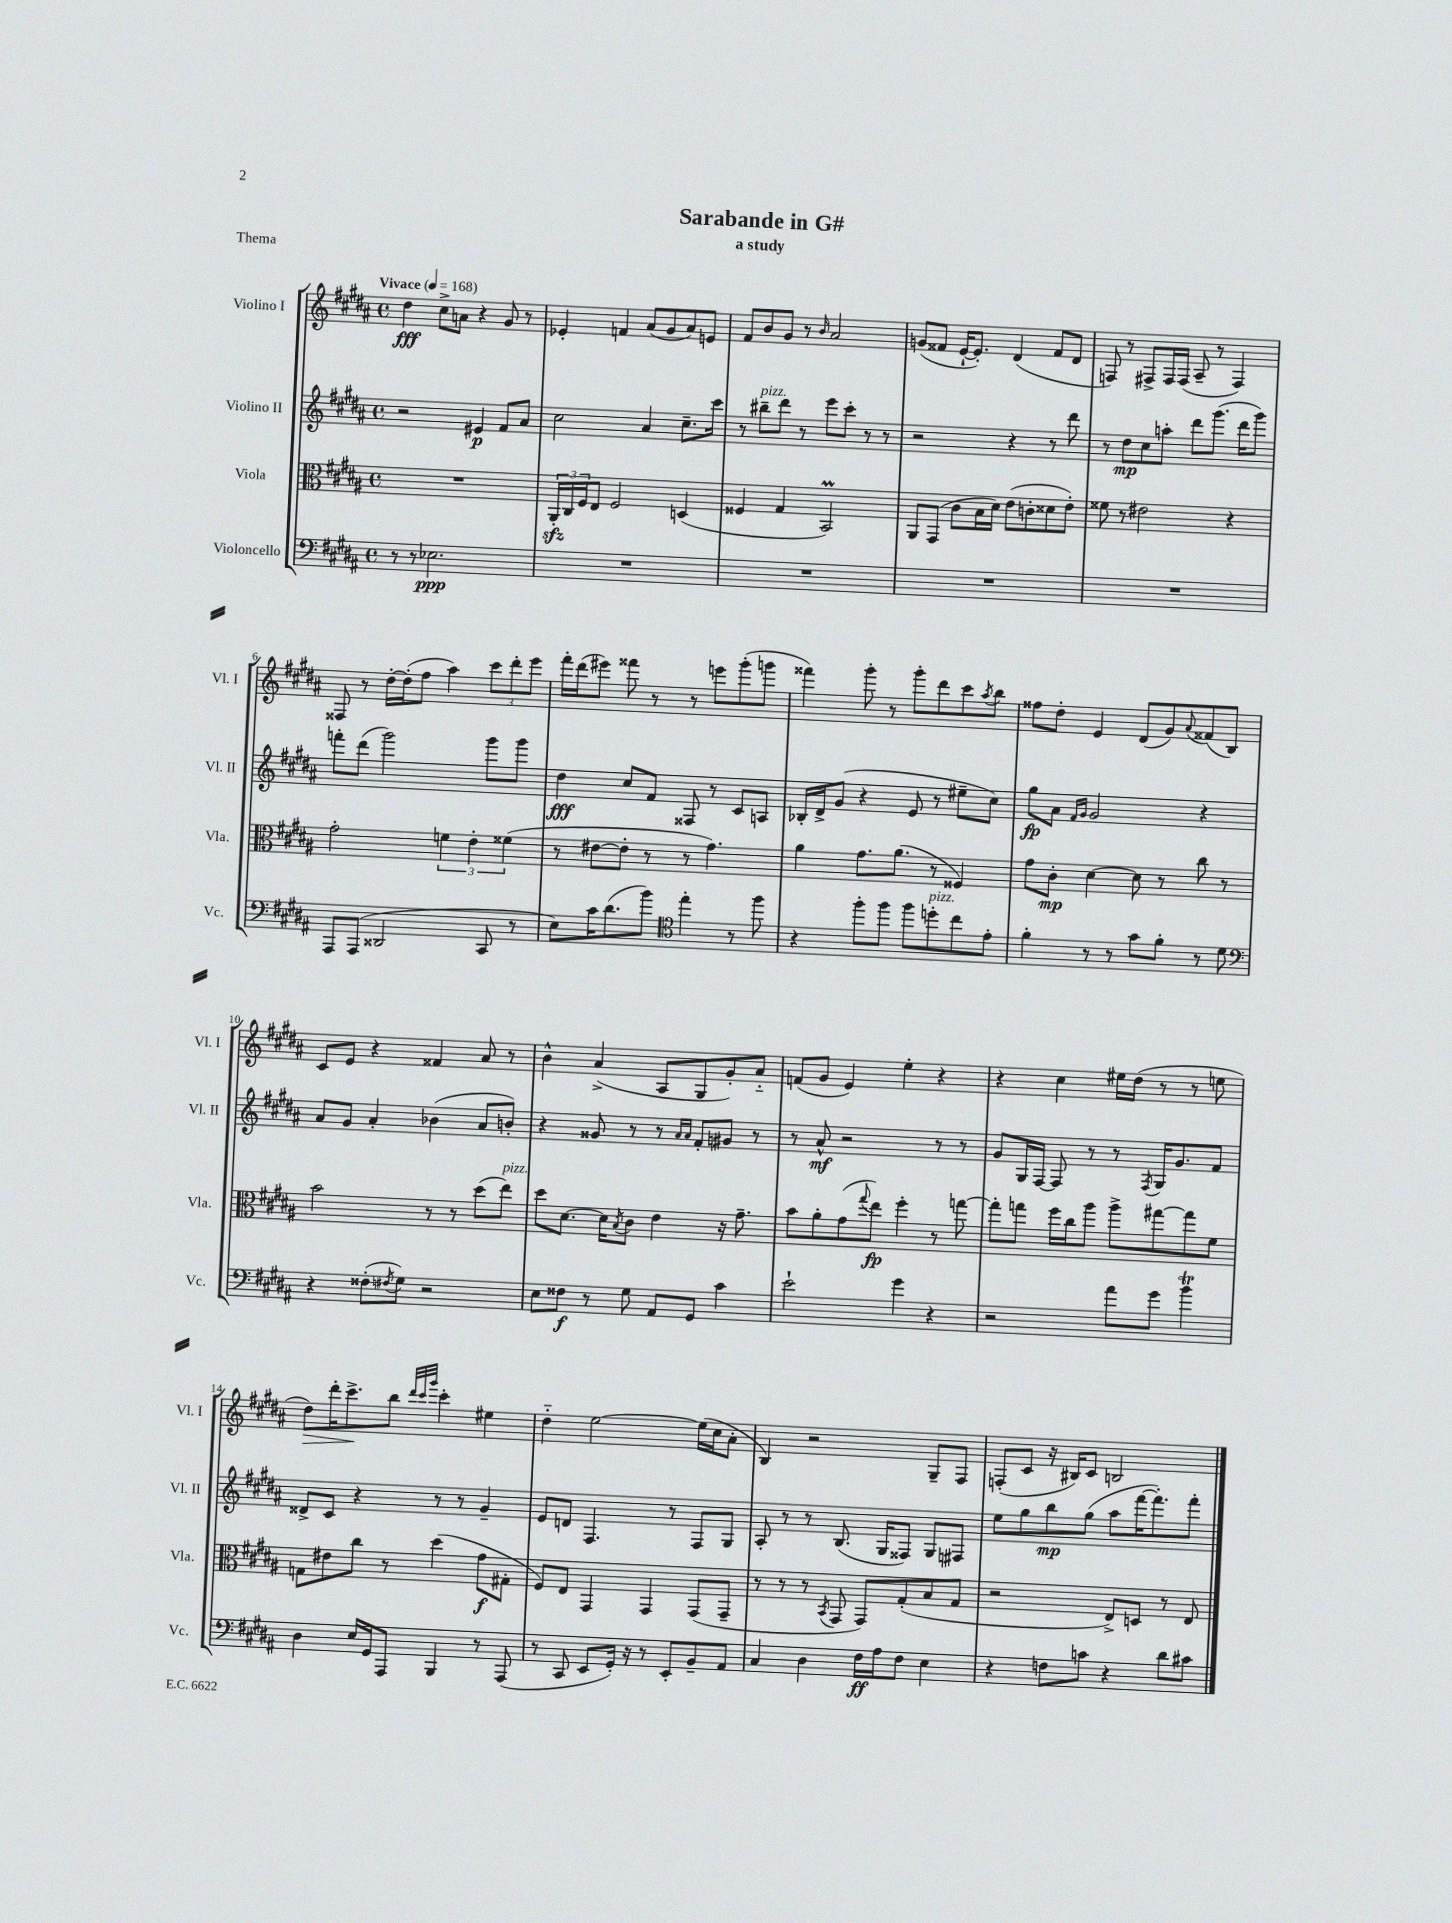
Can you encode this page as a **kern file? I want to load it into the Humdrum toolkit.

**kern	**kern	**kern	**kern
*staff4	*staff3	*staff2	*staff1
*clefF4	*clefC3	*clefG2	*clefG2
*k[f#c#g#d#a#]	*k[f#c#g#d#a#]	*k[f#c#g#d#a#]	*k[f#c#g#d#a#]
*M4/4	*M4/4	*M4/4	*M4/4
*met(c)	*met(c)	*met(c)	*met(c)
*MM168	*MM168	*MM168	*MM168
8r	1r	2r	4dd#\
8r	.	.	.
2.E-\	.	.	8cc#^\L
.	.	.	8a\J
.	.	4e#/	4r
.	.	8f#/L	8g#/
.	.	8a#/J	8r
=	=	=	=
1r	24AA#'/LL	2cc#\	4e-'/
.	24C#/	.	.
.	24F#/J	.	.
.	8E/J	.	.
.	2F#/	.	4f/
.	.	4a#/	(8a#/L
.	.	.	8g#/
.	(4D/	8.cc#~\L	8a#/)
.	.	.	8e/J
.	.	16ccc#\Jk	.
=	=	=	=
1r	4F##/	8r	8f#/L
.	.	8bb#~\L	8b/
.	4G#/	8ddd#\J	8g#/J
.	.	8r	8r
.	.	.	16qqb/
.	2BB/)	8eee\L	2a#/
.	.	8ccc#'\J	.
.	.	8r	.
.	.	8r	.
=	=	=	=
1r	8AA#/L	2r	(8g/L
.	(8GG#/J	.	8f##/J
.	8c#\L	.	[16e`/LK
.	.	.	8.e'/]J)
.	16B\L	.	.
.	16d#\JJ)	.	.
.	(8e\L	4r	(4d#/
.	8c'\	.	.
.	8d##\	8r	8f##/L
.	8e'\J)	8ddd#\	8d#/J
=	=	=	=
1r	8f##\	8r	8F/)
.	8r	8dd#\L	8r
.	2e#\	8cc#\	8F#^/L
.	.	8aa'\J	16F#/L
.	.	.	(16F#/JJ
.	.	8ddd#\L	8A#~/
.	.	(8.ggg#\J	8r
.	4r	.	4F#/)
.	.	16ddd#\LK	.
.	.	8ggg#\J)	.
=	=	=	=
8AAA#/L	2g#'\	8fff'\L	8F##/
(8AAA#/J	.	(8ddd#\J	8r
2DD##/	.	2ggg#\)	[16dd#'\LL
.	.	.	(16dd#'\]J
.	.	.	8ff#\J
.	6f\	.	4aa#\)
.	6e'\	.	.
8CC#/	.	8ggg#\L	12ccc#\L
.	(6f##\	.	12ddd#'\
8r	.	8ggg#\J	.
.	.	.	12eee\J
=	=	=	=
8E\L)	8r	4dd#\	16fff#'\LL
.	.	.	(16ddd#\J
16c#\K	[8e#\L	.	8eee#\J)
(8.d#\	.	.	.
.	8e#'\]J	8cc#/L	8fff##\
8b\J)	8r	8f#/J	8r
*clefC4	*	*	*
4ee'\	8r	8F##/	8r
.	4.g#\)	8r	8eee\L
8r	.	8c#/L	(8ggg#'\
8ff#\	.	8A/J	8ggg\J
=	=	=	=
4r	4a#\	16B-'/LL	4fff##\)
.	.	16d#^/J	.
.	.	(8g#/J	.
8ff#'\L	8.g#\L	4r	8ggg#'\
8ff#\J	.	.	8r
.	(8.a#\J	.	.
8ff#\L	.	8e/	8ggg#'\L
8dd'\	8r	8r	8ddd#\
8cc#\	4F##/)	8ee#~\L	8ccc#\
.	.	.	8qaa#/
8e'\J	.	8cc#\J)	8bb\J
=	=	=	=
4f#'\	8g#\L	8gg#\L	8ff##\L
.	8c#'\J	8a#\J	8dd#'\J
.	.	16qqf#/LL	.
.	.	16qqg#/JJ	.
8r	[4d#\	2g#/	4e/
8r	.	.	.
8g#\L	8d#\]	.	(8d#/L
8f#'\J	8r	.	8g#/)
.	.	.	8qqa#/
8r	8cc#\	4r	(8f##/
8d#\	8r	.	8B/J)
=	=	=	=
*clefF4	*	*	*
4r	2b\	8a#/L	8c#/L
.	.	8g#/J	8e/J
(8F##'\L	.	4a#'/	4r
8qF#/	.	.	.
8G#\J)	.	.	.
2r	8r	(4b-\	4f##/
.	8r	.	.
.	(8dd#\L	8a#/L	8a#/
.	8ee\J)	8b'/J)	8r
=	=	=	=
8E\L	8dd#\L	4r	4b^^\
8F##\J	[8.d#\J	.	.
8r	.	8g##/	(4a#^/
.	16d#\]LK	.	.
.	8qB/	.	.
8G#\	8c#\J	8r	.
8AA#/L	4e\	8r	8A#/L
.	.	16qqa#/LL	.
.	.	16qqa#/JJ	.
8GG#/J	.	8f#'/L	8G#/
4c#\	16r	8g#/J	8g#'/)
.	8.g#~\	.	.
.	.	8r	8a#'~/J
=	=	=	=
2e`\	8b\L	8r	(8f/L
.	8a#'\	8a#^^/	8g#/J
.	(8g#\	2r	4e/)
.	8qqgg#/	.	.
.	8ee\J)	.	.
4g#\	4ff#'\	.	4ee'\
4r	8r	8r	4r
.	[8gg\	8r	.
=	=	=	=
2r	8gg'\]L	8g#/L	4r
.	8gg\J	16G#/L	.
.	.	[16F#/JJ	.
.	16ff#\LL	8F#/]	4cc#\
.	16cc#\J	.	.
.	8aa#\J	8r	.
8a#\L	8aa#^\L	8r	16ee#\LL
.	.	.	(16dd#\JJ
.	.	8qF#/	.
8g#\J	[8gg#\	16G#/LK	8r
.	.	8.g#/	.
4b\	8gg#\]	.	8r
.	8f#\J	8f#/J	8ee\
=	=	=	=
4D#\	8G\L	8d##^/L	8dd#\L)
.	8e#\	8c#/J	16ddd#'\K
.	.	.	8.ccc#^\
16E/LL	8cc#\J	4r	.
16GG#/J	.	.	.
8AAA#/J	8r	.	8bb\J
.	.	.	32qqddd#/LLL
.	.	.	32qqccc#/
.	.	.	32qqggg#/JJJ
4BBB/	(4dd#\	8r	4ccc#'\
.	.	8r	.
8r	8g#\L	4g#~/	4ee#\
(8AAA#/	8G#'\J	.	.
=	=	=	=
8r	8F#/L)	8e/L	4dd#'~\
8CC#/	8E/J	8d/J	.
8EE/L	4GG#/	4.F#/	[2ee\
16GG#'/Jk)	.	.	.
16r	.	.	.
8r	4GG#/	.	.
8EE'/L	.	8r	.
8BB~/	(8GG#/L	8F#/L	(16ee\]LL
.	.	.	16cc#\J
8AA#/J	8GG#~/J	8G#/J	8a#'\J
=	=	=	=
4C#/	8r	8A#'/	4B/)
.	8r	8r	.
4D#\	8r	8r	2r
.	8qBB/	.	.
.	8GG#/	(8.B/	.
16F#\LL	8GG#/L)	.	.
16A#\J	.	16G#/LK	.
8F#\J	(8G#'/	8F##/J)	.
4E\	8B/	8G#/L	8G#~/L
.	8G#/J	8F#/J	8F#/J
=	=	=	=
4r	2r	8ee\L	(8F'/L
.	.	8gg#\	8c#/J
8F\L	.	8bb\	16r
.	.	.	16B#/LK)
8c\J	.	(8gg#\J	8c#/J
4r	8E^/L)	8aa#\L	2B/
.	8D/J	[16fff#\K	.
.	.	8.fff#'\])	.
8d#\L	8r	.	.
8c#\J	8E/	8fff#'\J	.
==	==	==	==
*-	*-	*-	*-
